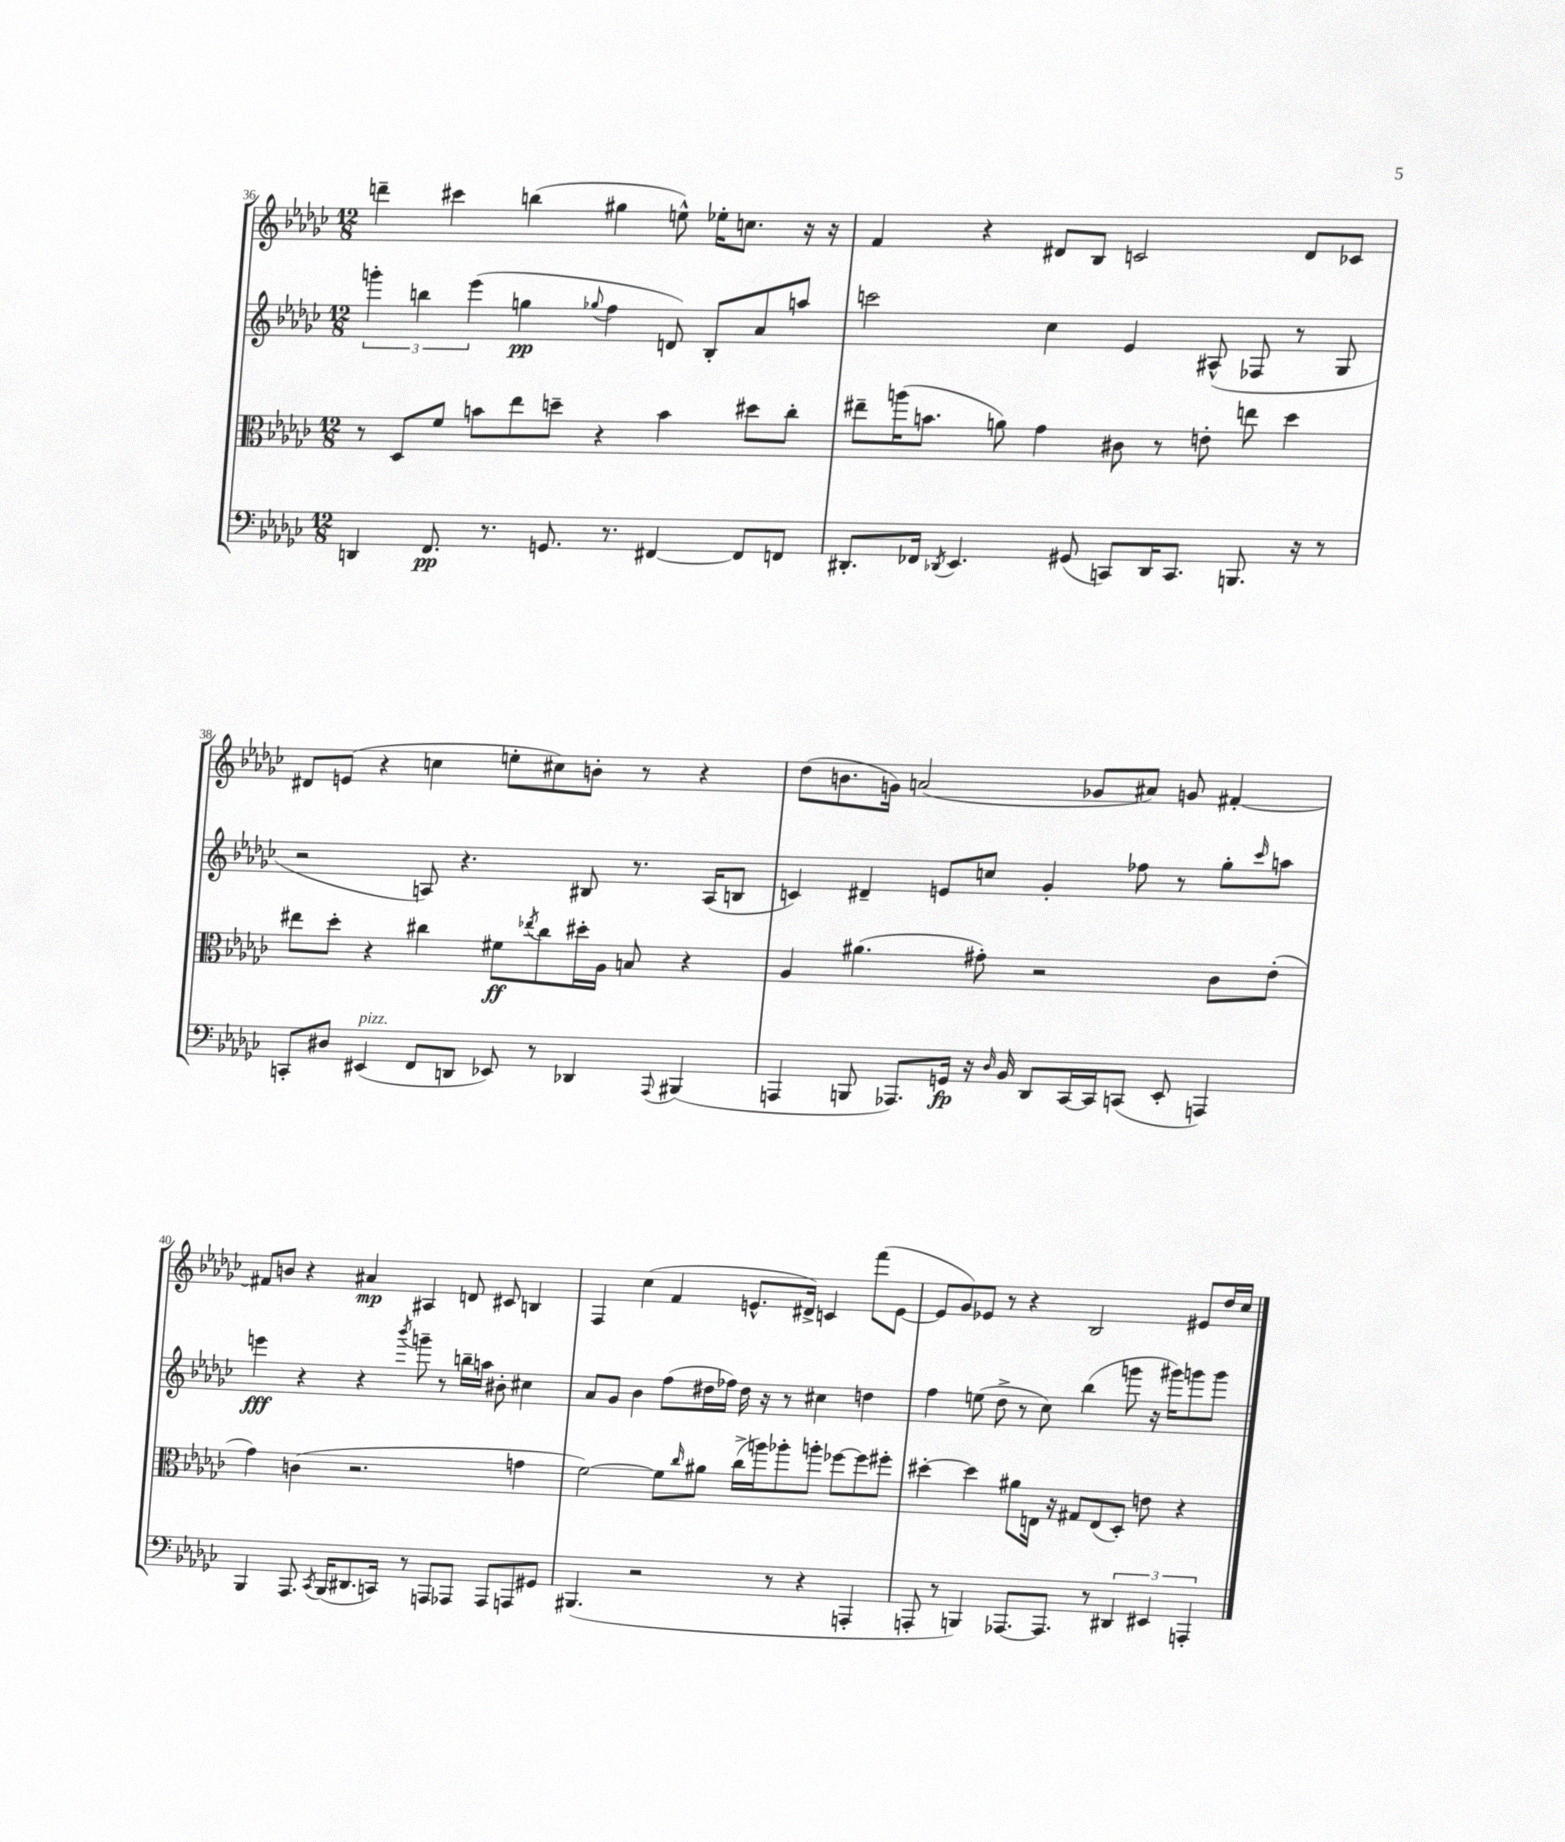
<<
\new StaffGroup <<
\new Staff = "s0" {
    \clef treble \key ges \major \numericTimeSignature \time 12/8
    d'''4-- cis'''4 b''4( gis''4 e''8-^) ees''16-. c''8. r16 r16 |
    f'4 r4 dis'8 bes8 c'2 dis'8 ces'8 |
    dis'8 e'8( r4 c''4 e''8-. cis''8) b'8-. r8 r4 |
    des''8( b'8. g'16) a'2( ges'8 ais'8) g'8 fis'4~-. |
    fis'8 b'8 r4 ais'4\mp ais4 d'8 cis'8 b4 |
    f4 ces''4( f'4 e'8.-^ dis'16->) c'4 f'''8( e'8~ |
    e'8 ges'8) ees'8 r8 r4 bes2 eis'8 des''16 ces''16 \bar "|." |
}
\new Staff = "s1" {
    \clef treble \key ges \major \numericTimeSignature \time 12/8
    \tuplet 3/2 { g'''4-. b''4 ees'''4( } g''4\pp \appoggiatura { ges''8 } f''4 d'8) bes8-. aes'8 a''8 |
    c'''2 ces''4 ees'4 ais8-^( fes8 r8 ges8 |
    r2 a8) r4. bis8 r8. a16( b8 |
    c'4) dis'4-- e'8 c''8 ges'4-. fes''8 r8 ges''8-. \grace { ces'''16 } a''8 |
    e'''4\fff r4 r4 \acciaccatura { bes'''8 } g'''8-- r8 b''16-- a''16 bis'8-. cis''4 |
    aes'8 ges'8 bes'4 f''8( dis''16 fes''16) dis''16 r16 r8 cis''4 d''4 |
    f''4 e''8( des''8-> r8 ces''8) bes''4( g'''8 r16 gis'''16) g'''8 g'''8 \bar "|." |
}
\new Staff = "s2" {
    \clef alto \key ges \major \numericTimeSignature \time 12/8
    r8 des8 f'8 b'8 ees''8 d''8-- r4 b'4 dis''8 ces''8-. |
    eis''8-- a''16( b'8. a'8) ges'4 cis'8 r8 e'8-. e''8 des''4 |
    eis''8 des''8-. r4 cis''4 fis'8\ff \acciaccatura { ees''8 } cis''8 dis''16-. aes16 b8 r4 |
    aes4 ais'4.( gis'8-.) r2 ces'8 ees'8-.( |
    ges'4) c'4( r2. g'4 |
    f'2~) f'8 \grace { ces''16 } ais'8 ces''16->( a''16) aes''8-. a''8-. fes''8~ fes''8 fis''8-. |
    dis''4~-. dis''4 ais'8 e16 r16 gis8 e8( des8-.) e'8 r4 \bar "|." |
}
\new Staff = "s3" {
    \clef bass \key ges \major \numericTimeSignature \time 12/8
    d,4 f,8.\pp r8. g,8. r8. fis,4~ fis,8 f,8 |
    dis,8.-. fes,16 \acciaccatura { des,8 } ees,4. gis,8( c,8) des,16 c,8. b,,8. r16 r8 |
    c,8-. dis8 eis,4^\markup { \italic "pizz." }( f,8 d,8 ees,8) r8 des,4 \appoggiatura { aes,,8 } bis,,4( |
    a,,4 b,,8 aes,,8.) g,16\fp r16 \grace { des16 } bes,16 des,8 ces,16~ ces,16 c,8( ees,8-. a,,4) |
    bes,,4 aes,,8. \acciaccatura { ces,8 } bes,,16( dis,8. c,16) r8 a,,8 aes,,8 aes,,8 a,,8 gis,8 |
    bis,,4.( r2 r8 r4 a,,4-. |
    a,,8-. r8 b,,4) aes,,8.~ aes,,8. r8 \tuplet 3/2 { dis,4 eis,4 a,,4-. } \bar "|." |
}
>>
>>
\layout { \context { \Score currentBarNumber = #36 } }
